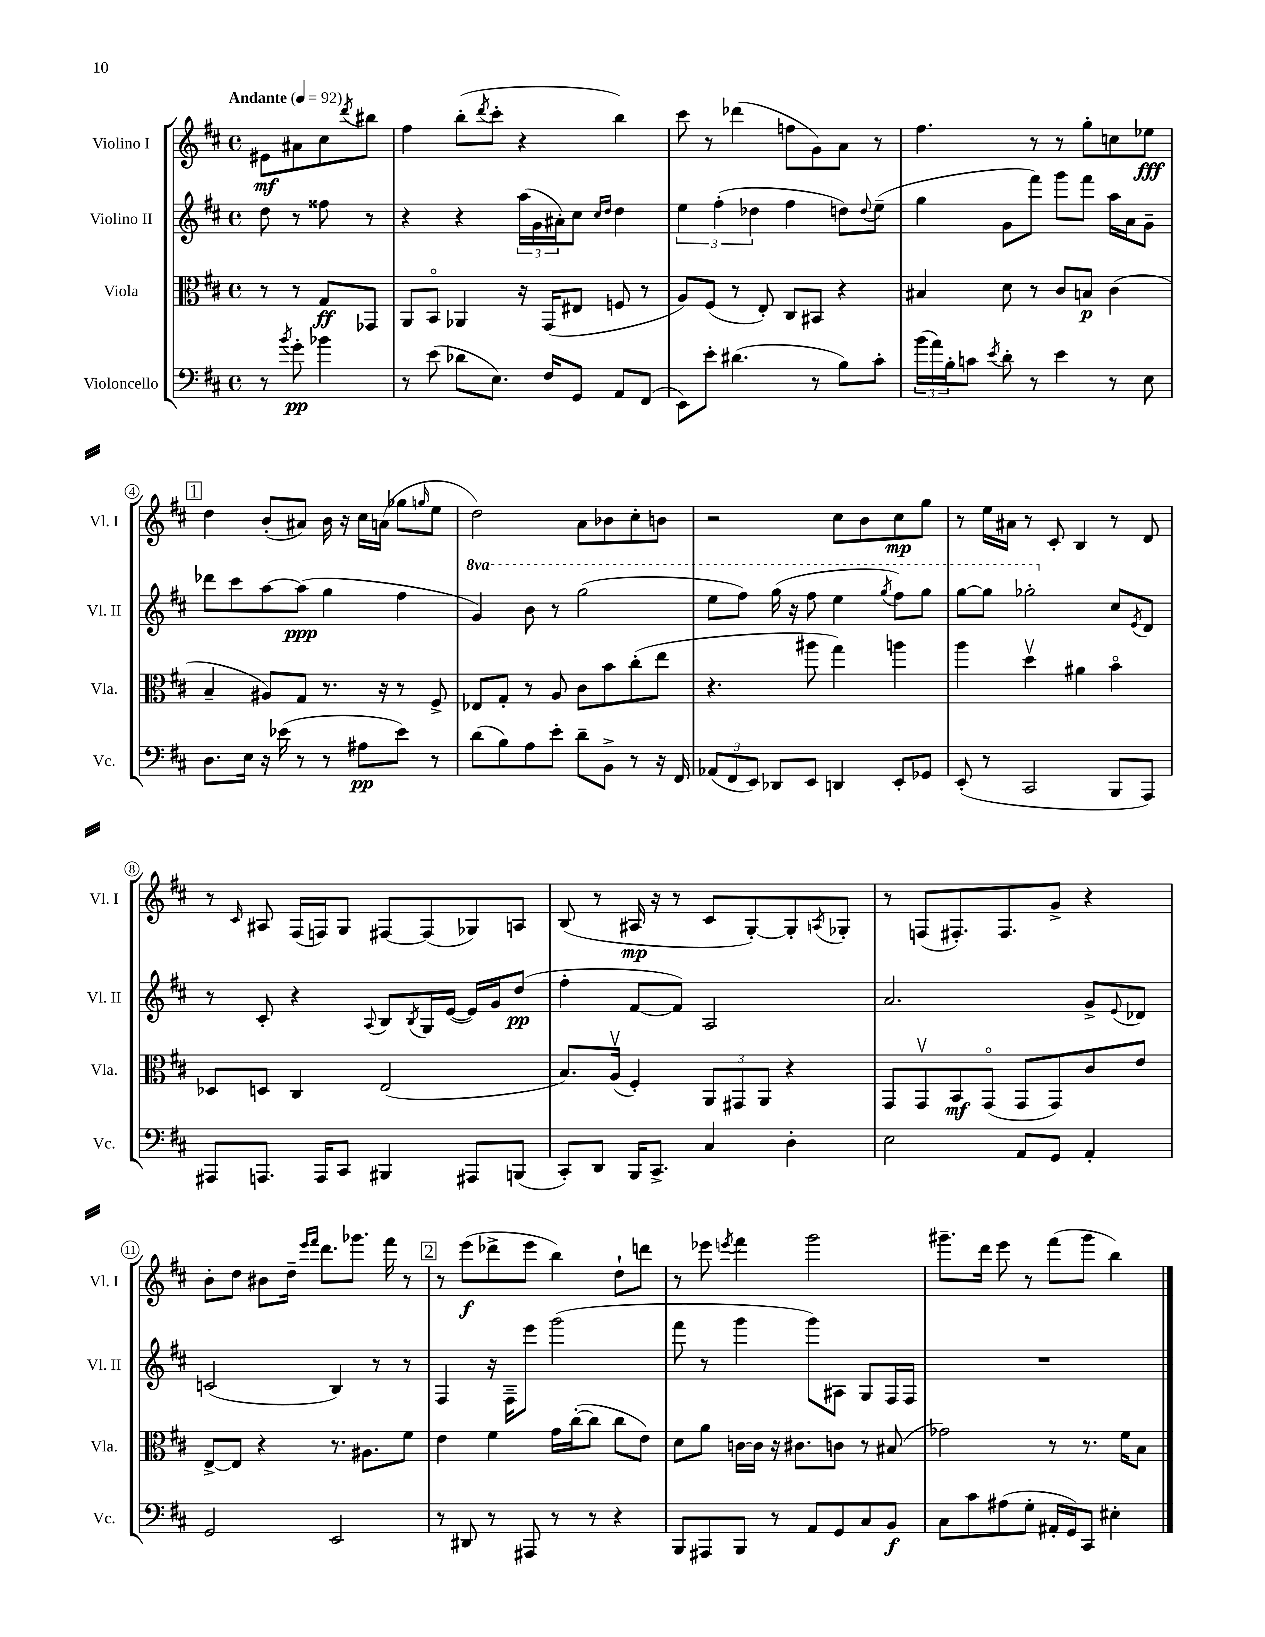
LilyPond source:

<<
\new StaffGroup <<
\new Staff = "s0" \with { instrumentName = "Violino I" shortInstrumentName = "Vl. I" } {
    \clef treble \key d \major \defaultTimeSignature \time 4/4 \partial 2 \tempo "Andante" 4 = 92
    eis'8\mf ais'8 cis''8 \acciaccatura { d'''8 } bis''8 |
    fis''4 b''8-.( \acciaccatura { d'''8 } cis'''8-. r4 b''4) |
    cis'''8 r8 des'''4( f''8 g'8) a'8 r8 |
    fis''4. r8 r8 g''8-. c''8 ees''8\fff |
    \mark \markup { \box "1" } d''4 b'8-.( ais'8) b'16 r16 cis''16 a'16( ges''8 \grace { g''16 } e''8 |
    d''2) a'8 bes'8 cis''8-. b'8 |
    r2 cis''8 b'8 cis''8\mp g''8 |
    r8 e''16 ais'16 r8 cis'8-. b4 r8 d'8 |
    r8 \grace { cis'16 } ais8 fis16( f16) g8 fis8~ fis8( ges8) a8 |
    b8( r8 ais16\mp r16 r8 cis'8 g8~-.) g8-. \acciaccatura { a8 } ges8-. |
    r8 f8( fis8.-.) fis8. g'8-> r4 |
    b'8-. d''8 bis'8 d''16-- \grace { e'''16 fis'''16 } d'''8. ges'''8. fis'''16 r8 |
    \mark \markup { \box "2" } r8 e'''8\f( des'''8-> e'''8 b''4) d''8-! d'''8 |
    r8 ees'''8 \acciaccatura { e'''8 } fis'''4 g'''2 |
    gis'''8.-- d'''16 e'''8 r8 fis'''8( gis'''8 b''4) \bar "|." |
}
\new Staff = "s1" \with { instrumentName = "Violino II" shortInstrumentName = "Vl. II" } {
    \clef treble \key d \major \defaultTimeSignature \time 4/4 \set Staff.ottavationMarkups = #ottavation-simple-ordinals \partial 2
    d''8 r8 fisis''8 r8 |
    r4 r4 \tuplet 3/2 { a''16( g'16 ais'16-.) } cis''8 \grace { cis''16 d''16 } d''4 |
    \tuplet 3/2 { e''4 fis''4-.( des''4 } fis''4 d''8) \appoggiatura { d''8 } e''8--( |
    g''4 g'8 fis'''8) g'''8 fis'''8 a''16 a'16 g'8-- |
    \mark \markup { \box "1" } des'''8 cis'''8 a''8~ a''8\ppp( g''4 fis''4 |
    \ottava #1 g''4) b''8 r8 g'''2( |
    e'''8 fis'''8) g'''16( r16 fis'''8 e'''4 \acciaccatura { g'''8 } fis'''8) g'''8 |
    g'''8~ g'''8 ges'''2-. \ottava #0 cis''8 \acciaccatura { e'8 } d'8 |
    r8 cis'8-. r4 \appoggiatura { a8 } b8 \acciaccatura { b8 } g16 e'16~( e'16) g'16 d''8\pp( |
    fis''4-. fis'8~ fis'8) a2 |
    a'2. g'8-> \appoggiatura { e'8 } des'8 |
    c'2( b4) r8 r8 |
    \mark \markup { \box "2" } fis4 r16 fis16-- e'''8 g'''2( |
    fis'''8 r8 g'''4 g'''8) ais8 g8 fis16 fis16 |
    R1 \bar "|." |
}
\new Staff = "s2" \with { instrumentName = "Viola" shortInstrumentName = "Vla." } {
    \clef alto \key d \major \defaultTimeSignature \time 4/4 \partial 2
    r8 r8 g8\ff ges,8 |
    a,8 b,8\flageolet aes,4 r16 g,16( eis8 f8 r8 |
    a8) fis8( r8 e8-.) cis8 bis,8 r4 |
    bis4 d'8 r8 cis'8 b8\p cis'4( |
    \mark \markup { \box "1" } b4-- ais8) g8 r8. r16 r8 fis8-> |
    ees8 g8-. r8 a8 cis'8 b'8 cis''8-.( e''8 |
    r4. ais''8 g''4) a''4 |
    a''4 d''4\upbow ais'4 b'4\flageolet |
    des8 d8 cis4 e2( |
    b8.) a16\upbow( fis4-.) \tuplet 3/2 { a,8 gis,8 a,8 } r4 |
    g,8 g,8\upbow b,8\mf g,8\flageolet( g,8 g,8) cis'8 e'8 |
    e8~-> e8 r4 r8. ais8. fis'8 |
    \mark \markup { \box "2" } e'4 fis'4 g'16 cis''16~-.( cis''8 cis''8 e'8) |
    d'8 a'8 c'16~ c'16 r16 cis'8. c'8 r8 bis8( |
    ges'2) r8 r8. fis'16 b8 \bar "|." |
}
\new Staff = "s3" \with { instrumentName = "Violoncello" shortInstrumentName = "Vc." } {
    \clef bass \key d \major \defaultTimeSignature \time 4/4 \partial 2
    r8 \acciaccatura { b'8 } g'8-.\pp bes'4 |
    r8 e'8( des'8 e8.) fis16 g,8 a,8 fis,8( |
    e,8) e'8-. dis'4.( r8 b8) cis'8-. |
    \tuplet 3/2 { b'16( a'16) b16-. } c'8 \acciaccatura { e'8 } d'8-. r8 e'4 r8 e8 |
    \mark \markup { \box "1" } d8. e16 r16 ees'16( r8 r8 ais8\pp ees'8) r8 |
    d'8( b8) a8 e'8-. d'8-- b,8-> r8 r16 fis,16 |
    \tuplet 3/2 { aes,8( fis,8 e,8) } des,8 e,8 d,4 e,8-. ges,8 |
    e,8-.( r8 cis,2 b,,8 a,,8) |
    ais,,8 a,,8. a,,16 cis,8 bis,,4 ais,,8 b,,8( |
    cis,8-.) d,8 b,,16 cis,8.-> cis4 d4-. |
    e2 a,8 g,8 a,4-. |
    g,2 e,2 |
    \mark \markup { \box "2" } r8 dis,8 r8 ais,,8 r8 r8 r4 |
    b,,8 ais,,8 b,,8 r8 a,8 g,8 cis8 b,8\f |
    cis8 cis'8 ais8( g8-. ais,16-. g,16) cis,8 eis4-. \bar "|." |
}
>>
>>
\layout { \context { \Score \override BarNumber.stencil = #(make-stencil-circler 0.1 0.3 ly:text-interface::print) } }
